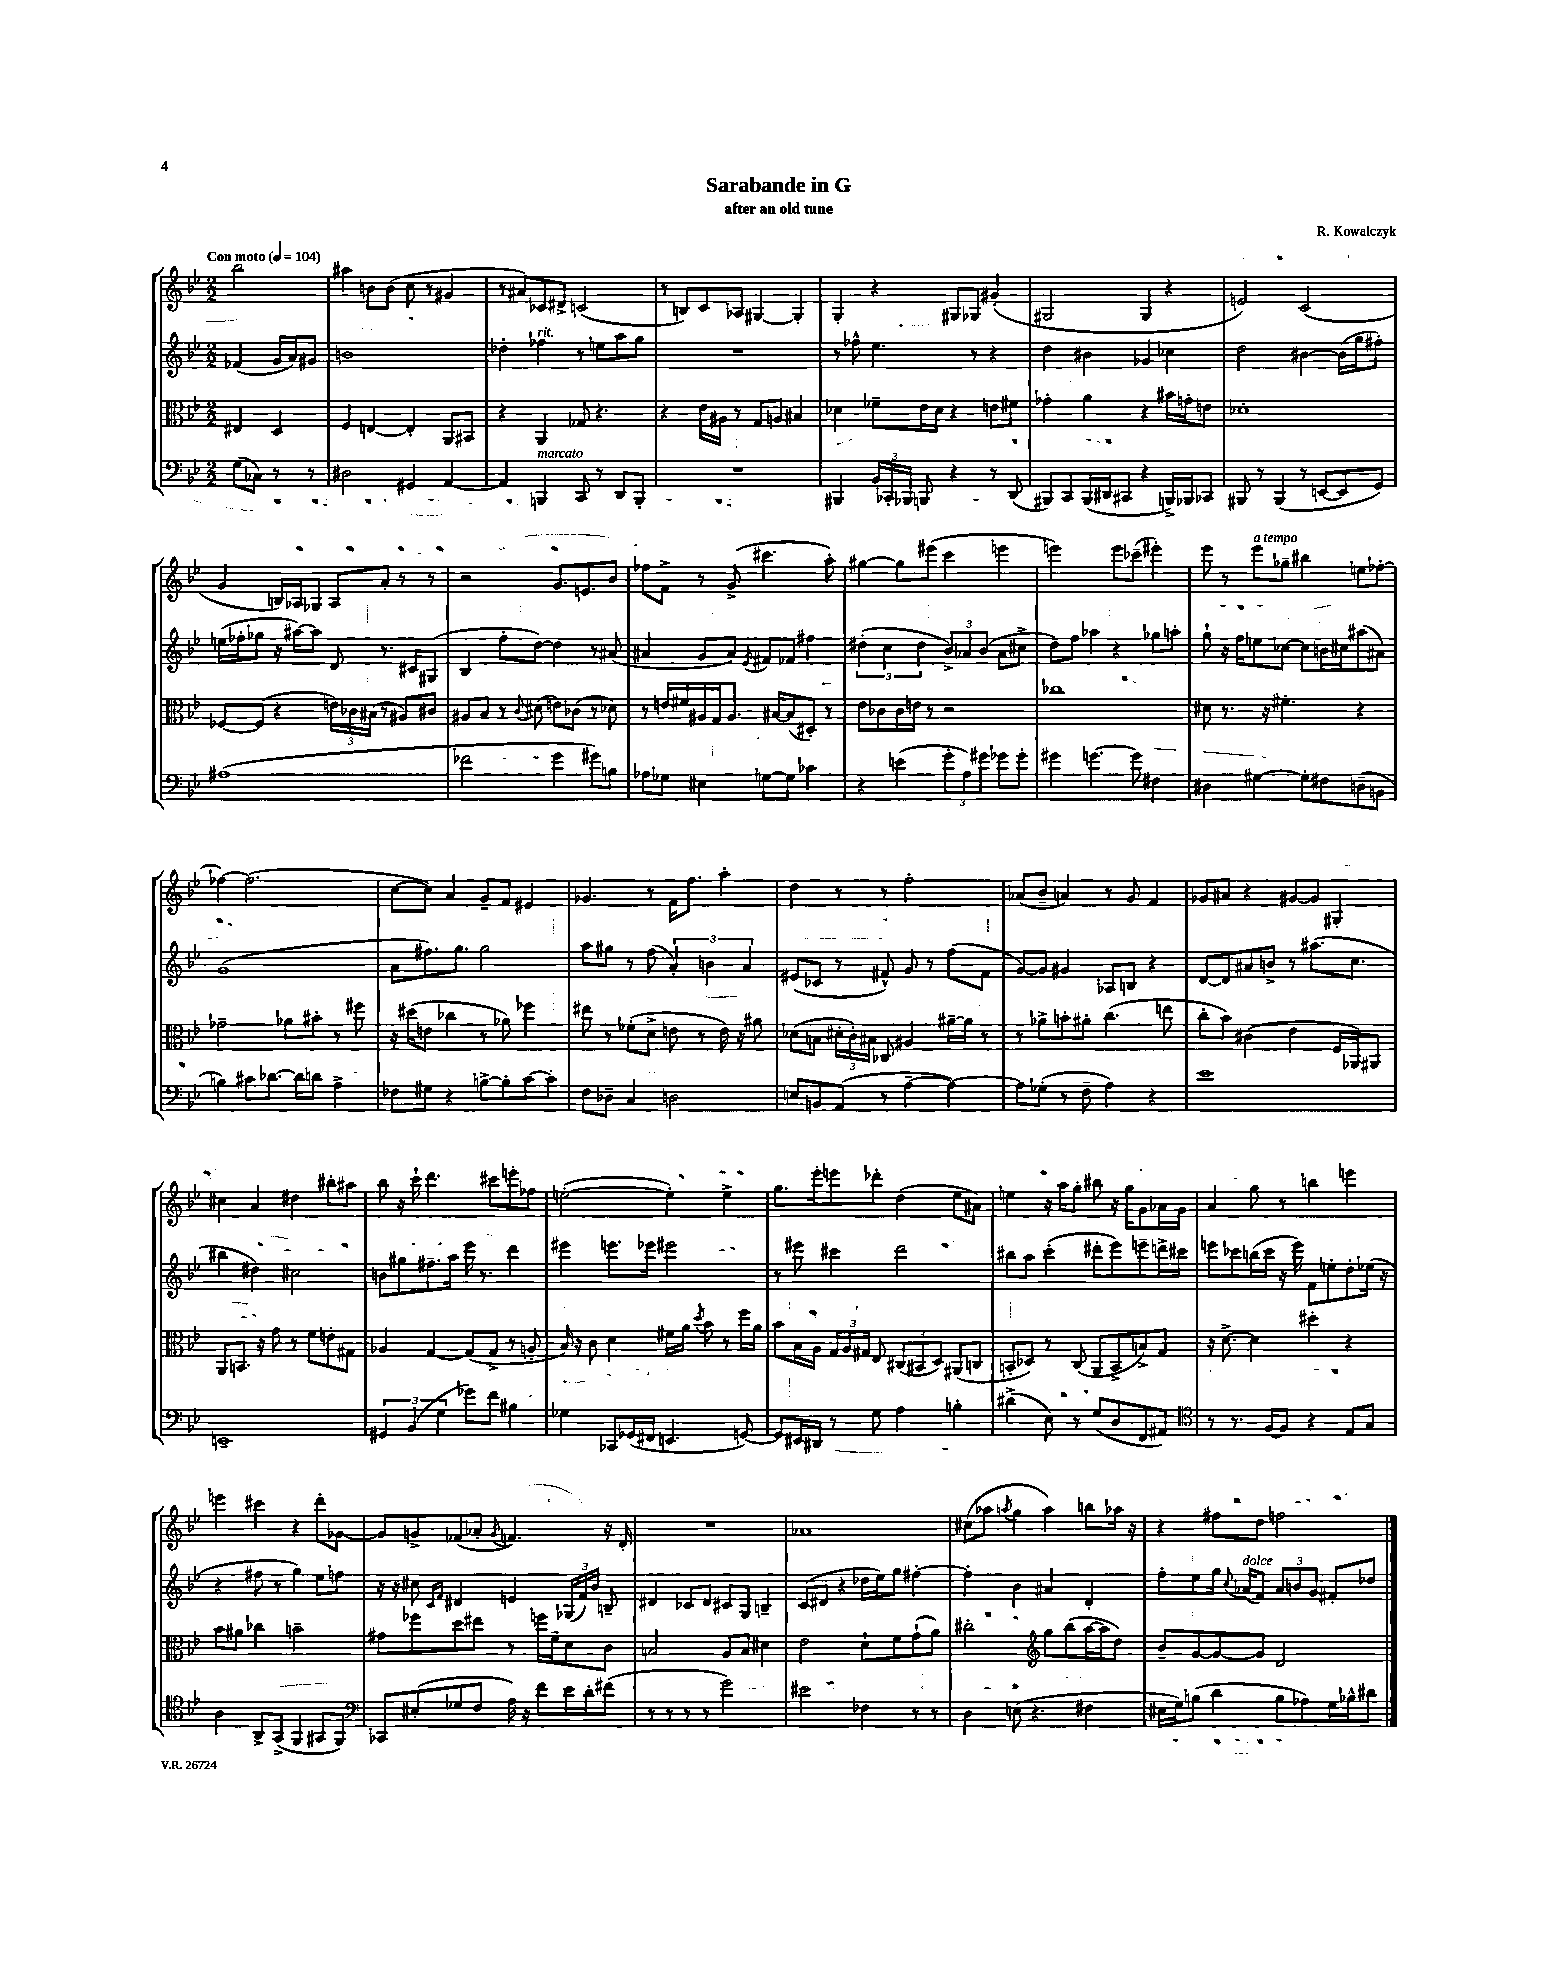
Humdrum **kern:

**kern	**kern	**kern	**kern
*staff4	*staff3	*staff2	*staff1
*clefF4	*clefC3	*clefG2	*clefG2
*k[b-e-]	*k[b-e-]	*k[b-e-]	*k[b-e-]
*M2/2	*M2/2	*M2/2	*M2/2
*MM104	*MM104	*MM104	*MM104
(8G\L	4E#/	(4f-/	2bb-\
8C-\J)	.	.	.
8r	4D/	16g/LL	.
.	.	16a/J)	.
8r	.	8g#/J	.
=	=	=	=
2D#\	4F/	1b	4aa#\
.	[4E/	.	8b\L
.	.	.	(8b\J
4GG#/	4E'/]	.	8cc\
.	.	.	8r
[4AA/	8AA/L	.	4g#/
.	8BB#/J	.	.
=	=	=	=
4AA/]	4r	4dd-'\	8r
.	.	.	8a#/L)
4BBB/	4AA/	4ff-\	8c-/
.	.	.	8d#^/J
8CC/	8G-/	8r	(2c/
8r	4.r	8ee\L	.
8DD/L	.	8aa\	.
8BBB'/J	.	8gg\J	.
=	=	=	=
1r	4r	1r	8r
.	.	.	8B/L)
.	16e-\LL	.	8c/
.	16A#\JJ	.	.
.	8r	.	8A-/J
.	8G/L	.	[4G#/
.	8A/J	.	.
.	4B#/	.	4G#'/]
=	=	=	=
4BBB#/	4d-\	8r	4G'/
.	.	8ff-^^\	.
24BB-/LL	8f-~\L	4.ee-\	4r
24CC-'/	.	.	.
24BBB-/JJ	.	.	.
8BBB/	16e-\L	.	.
.	16d-\JJ	.	.
4r	4r	.	8G#/L
.	.	8r	8G-/J
8r	8e\L	4r	(4g#'/
(8DD/	8f#\J	.	.
=	=	=	=
8BBB#/L)	4g-'\	4dd\	2G#/
8CC/	.	.	.
(16BBB#/L	4a\	4b#\	.
16DD#/J	.	.	.
8CC#/J	.	.	.
4r	4r	4g-/	4G#/
16BBB^/LL)	16b#\LL	4cc-\	4r
16BBB-/J	16g'\J	.	.
8CC-/J	8e\J	.	.
=	=	=	=
8BBB#/	1d-'	2dd\	2e/)
8r	.	.	.
(4BBB#/	.	.	.
8r	.	[4b#\	(2c/
[8EE/L	.	.	.
8EE/]	.	(16b#\]LL	.
.	.	16gg\J	.
8GG/J)	.	8ff#'\J)	.
=	=	=	=
(1A#	[8F-/L	(16ee\LL	4g/
.	.	16ff-'\J	.
.	(8F-/]J	8gg-\J	.
.	4r	16r	16B/LL)
.	.	[16aa#\LK)	16A-/J
.	.	8aa#\]J	8G-/J
.	24e\LL)	8d/	8A-/L
.	24c-\	.	.
.	(24B#\JJ	.	.
.	8r	8.r	8a'/J
.	8A#/L)	.	8r
.	.	16c#/LK	.
.	8c#/J	(8G#/J	8r
=	=	=	=
2f-\	8A#/L	4B-/	2r
.	8B-/J	.	.
.	8r	8ff'\L	.
.	8qqc/	.	.
.	(8d#\	[8dd\J)	.
4g\	8e\L)	4dd\]	8.g/L
.	(8c-\J	.	.
.	.	.	8.e/
8g#\L)	8r	8r	.
8B\J	8d-\)	(8a#/	8b-/J
=	=	=	=
8A-\L	8r	4a#/	8ff-\L
8G-\J	16e/LL	.	8f^\J
.	16f#/	.	.
4E#\	16A#/	8g/L	8r
.	16G/J	.	.
.	8.A#/J	8a#/J)	(8g^/
.	.	8qe-/	.
[8G\L	.	8f#/L	4.ccc#\
.	[16B#/LK	.	.
8G\]J	(8B#/]	8f-/J	.
4c-\	8D#'/J)	4ff#\	.
.	8r	.	8aa'\)
=	=	=	=
4r	8e-\L	(6dd#'\	[4gg#\
.	8c-\	.	.
.	.	6cc\	.
(4e\	16c-\L	.	8gg#\]L
.	16e\JJ	.	.
.	.	6dd#\	.
.	8r	.	(8eee#\J
12g'\L	2r	12b-^/L)	4ccc\
12A\)	.	12a-/	.
12g#\J	.	(12b-/J	.
8g-\L	.	8a-\L	4eee\
8g-'\J	.	8cc#^\J	.
=	=	=	=
4g#\	1cc-	8dd\L)	2eee\)
.	.	8ff\J	.
[4.g\	.	4aa-\	.
.	.	4r	8eee\L
8g\]	.	.	(8ccc-~\J
4F#\	.	8gg-\L	4eee#'\)
.	.	8aa'\J	.
=	=	=	=
4D#\	8d#\	8gg`\	8eee-\
.	8.r	16r	8r
.	.	16ff\LK	.
[4G#\	.	8ee\	8eee-\L
.	16r	.	.
.	4.f#'\	[8cc-\J	8gg-~\J
8G#'\]L	.	8cc-\]L	4bb#\
8F#\	.	16b\L	.
.	.	16cc#\J	.
(8D~\	4r	(8aa#\	8ee\L
8BB\J	.	8a#\J)	[8ff-'\J
=	=	=	=
4B\)	2g-~\	(1g	4ff-\_
8c#\L	.	.	(2.ff-\]
[8.d-\J	.	.	.
.	8a-\L	.	.
16d-\]LK	.	.	.
8d\J	8b#'\J	.	.
4A^\	8r	.	.
.	8ff#\	.	.
=	=	=	=
8F-\L	16r	8a\L	[8cc\L
.	(16dd#\LK	.	.
8G#\J	8e\J	8.ff#\)	8cc\]J)
4r	4cc-\	.	4a/
.	.	8.gg\J	.
[8B^\L	8r	2gg\	8g~/L
8B'\]	8a-\)	.	8f/J
[8c\	4ff-\	.	4e#/
8c'\]J	.	.	.
=	=	=	=
8F\L	8ee#\	8aa\L	4.g-/
8D-~\J	8r	8gg#\J	.
4C/	(8f-'\L	8r	.
.	8d^\J	(8ff\	8r
2D\	8e\	6a'/)	16f\LK
.	.	.	8.ff\J
.	8r	.	.
.	.	6b\	.
.	16e\)	.	4aa'\
.	16r	.	.
.	.	6a/	.
.	8a#\	.	.
=	=	=	=
8E/L	(8d-\L	(8e#/L	4dd\
8BB/	8B\J	8c-/J	.
(8AA/J	24d#'\LL	8r	8r
.	24c'\)	.	.
.	24B#\JJ	.	.
8r	8C-/	8f#^^/)	8r
[4A~\	4A#/	8g/	2ff'\
.	.	8r	.
4A\_)	[16a#~\LL	(8ff\L	.
.	16a#\]JJ	.	.
.	8r	8f#\J	.
=	=	=	=
8A\]L	8r	[8g/L)	(8a-/L
(8G-'\J	8a-^\L	8g/]J	8b-~/J
8r	8b'\	4g#/	4a/)
8F~\	8a#'\J	.	.
4A\)	(4.cc\	8A-/L	8r
.	.	8B/J	8g/
4r	.	4r	4f/
.	8ee\	.	.
=	=	=	=
1e-	8cc'\L	[8d/L	8g-/L
.	8b-\J)	8d/]	8a#/J
.	(4c#\	8a#/	4r
.	.	8b^/J	.
.	4e-\	8r	[8g#/L
.	.	(8.aa#\L	8g#/]J
.	16F/LL	.	4G#'/
.	16AA-/J)	8.cc\J	.
.	8AA#/J	.	.
=	=	=	=
1EE~	8AA/L	4bb#\	4cc#\
.	8.BB/J	.	.
.	.	4dd#\)	4a/
.	16r	.	.
.	8g\	.	.
.	8r	2cc#\	4dd#\
.	8f\L	.	.
.	8e'\	.	8bb#'\L
.	8G#\J	.	8aa#\J
=	=	=	=
6GG#/	4A-/	8b\L	8bb-\
.	.	8gg#\	16r
(6BB-/	.	.	.
.	.	.	16ccc`\
.	[4G/	8.ff#~\	4.ddd\
6G\	.	.	.
.	.	16aa\Jk	.
8g-\L)	(8G/]L	16eee-\	.
.	.	8.r	.
8f\J	8G^/J	.	8ccc#\L
4B#\	8r	4ddd\	8eee'\
.	8A'/	.	8ff-\J
=	=	=	=
4G-\	16B-/)	4eee#\	([2ee'\
.	16r	.	.
.	8c\	.	.
8CC-/L	4d\	8.eee\L	.
(16GG-/L	.	.	.
16FF#/JJ	.	16eee-\Jk	.
4.EE/	16f#\LL	2eee#\	4ee'\])
.	16a\JJ	.	.
.	8qdd/	.	.
.	8b-\	.	.
.	8r	.	4ee^\
[8GG/)	16ff\LL	.	.
.	16a\JJ	.	.
=	=	=	=
8GG/]L	8b-\L	8r	8.gg\L
16EE#/L	16B-\L	8eee#\	.
16DD#/JJ	16A\JJ	.	16eee-'\k
8r	24G/LL	4ccc#\	8eee\
.	24A/	.	.
.	24G#/JJ	.	.
8G\	8E-/	.	8ddd-'\J
4A\	(12C#/L	2ddd\	(4dd\
.	12BB#/	.	.
.	12D/J)	.	.
4B'\	(8AA#/L	.	8ee-\L
.	8C/J	.	8a#\J)
=	=	=	=
(4d#^\	8BB'/L	8bb#\L	4ee\
.	8D-/J)	8aa\J	.
8E-\)	8r	(4ccc'\	16r
.	.	.	16aa\LK
8r	(8C/	.	8gg'\J
(8G/L	8AA/L	8ddd#'\L	8bb#\
8D/	8BB^/	8eee-\)	16r
.	.	.	16gg\LK
8FF/	8B^/)	8eee~\	8g\
8AA#/J)	8G/J	16ddd^\L	16a-\L
.	.	16ccc#\JJ	16g\JJ
=	=	=	=
*clefC4	*	*	*
8r	16r	8eee\L	4a/
.	[8.d^\	.	.
8.r	.	8ccc-\	.
.	4d\]	(16bb\L	8gg\
[16F/LK	.	16ccc-\JJ	.
8F/]J	.	16r	8r
.	.	16eee\)	.
4r	4dd#'\	8f\L	4bb\
.	.	8ee'\	.
8E-/L	4r	8dd'\	4eee\
8G/J	.	(16ee-\Jk	.
.	.	16r	.
=	=	=	=
4A\	8b-\L	4r	4eee\
.	8a#\J	.	.
8AA^/L	4cc-\	8ff#\	4ccc#\
(8GG^/J	.	8r	.
4FF/	2b~\	4gg\)	4r
8GG#/L	.	8ee-\L	8ddd'\L
8FF/J)	.	8ff\J	[8g-\J
=	=	=	=
*clefF4	*	*	*
8CC-/L	8g#\L	16r	8g-/]L
.	.	16r	.
(8E#'/	8ff-\	8cc#\	8g^/
.	.	16qqc/LL	.
.	.	16qqf/JJ	.
8G-/	8dd\	4d#/	(8f-/
8F/J	8ee#\J	.	8a-'/J
.	.	.	8qg/
16A\)	8r	4e/	4.f/)
16r	.	.	.
8f\L	16ff\LL	.	.
.	16f~\J	.	.
16e-\L	8d\	(24G-/LL	.
.	.	24f/)	.
16d'\J	.	.	.
.	.	24b-/JJ	.
(8f#\J	8c\J	8B~/	16r
.	.	.	16d'/
=	=	=	=
8r	2B/	4d#/	1r
8r	.	.	.
8r	.	8c-/L	.
8r	.	8d#/J	.
2g\)	8A/L	8c#/L	.
.	8B/J	8G/J	.
.	4d#\	4B~/	.
=	=	=	=
2e#\	2e-\	(8c/L	1a-
.	.	8d#/J	.
.	.	4r	.
4F-\	8d`\L	16dd-\LL	.
.	.	16ee-\J)	.
.	8f\	8gg\J	.
8r	(8g`\	[4ff#'\	.
8r	8a\J)	.	.
=	=	=	=
4D\	2cc#'\	4ff#'\]	(8cc#\L
.	.	.	8aa-\J
.	.	.	8qaa/
(8E\	.	4b-\	4gg\
4.r	.	.	.
*	*clefG2	*	*
.	8gg\L	4a#/	4aa\)
.	(8bb-\	.	.
4F#\	[16aa\L	4d'/	8bb\L
.	16aa\]J	.	.
.	8dd\J)	.	16aa-\Jk
.	.	.	16r
=	=	=	=
16E#\LL	8b-~/L	8ff'\L	4r
16G\J)	.	.	.
(8B\J	[8g/	8ee-\	.
4d\	8g/_	16gg\Jk	8ff#\L
.	.	8qqcc/	.
.	.	(16a-/LK	.
.	8g/]J	8f/J)	8dd\J
8B\L	2d/	12a-/L	2ff\
.	.	12b/	.
8A-\)	.	.	.
.	.	12g/J	.
16G\L	.	8f#'/L	.
16B-^^\J	.	.	.
8d#\J	.	8dd-/J	.
==	==	==	==
*-	*-	*-	*-
